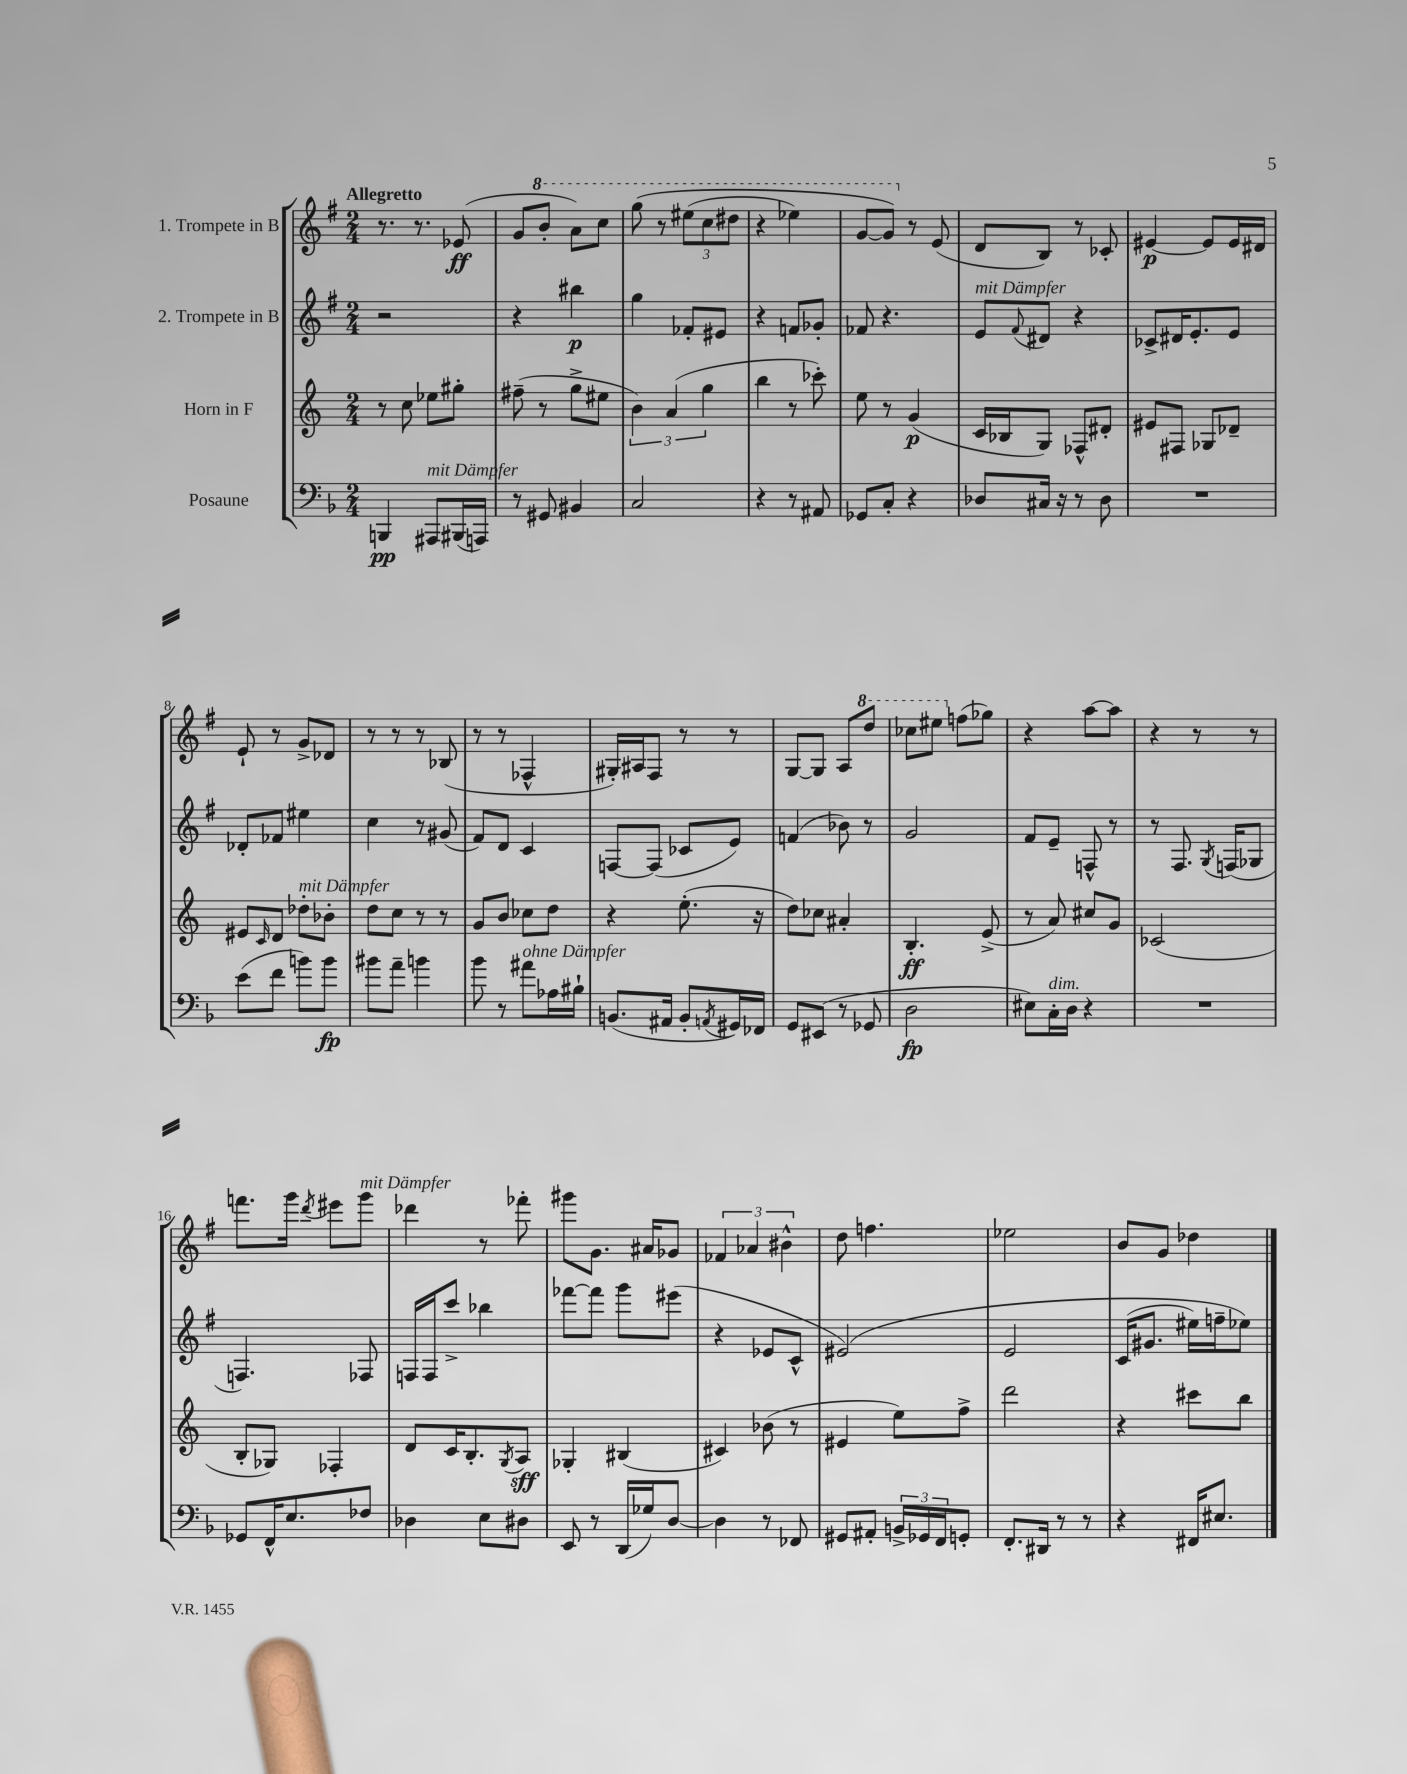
<<
\new StaffGroup <<
\new Staff = "s0" \with { instrumentName = "1. Trompete in B" } {
    \clef treble \key g \major \numericTimeSignature \time 2/4 \tempo "Allegretto"
    r8. r8. ees'8\ff( |
    g'8 \ottava #1 b''8-. a''8) c'''8 |
    g'''8\( r8 \tuplet 3/2 { eis'''8( c'''8 dis'''8 } |
    r4 ees'''4) |
    g''8~ g''8\) \ottava #0 r8 e'8( |
    d'8 b8) r8 ces'8-. |
    eis'4~\p eis'8 eis'16 dis'16 |
    e'8-! r8 g'8-> des'8 |
    r8 r8 r8 bes8( |
    r8 r8 fes4-^ |
    gis16-.) ais16 fis8 r8 r8 |
    g8~ g8 a8 \ottava #1 d'''8 |
    ces'''8 eis'''8 \ottava #0 f''8( ges''8) |
    r4 a''8~ a''8 |
    r4 r8 r8 |
    f'''8. g'''16 \acciaccatura { d'''8 } eis'''8 g'''8^\markup { \italic "mit Dämpfer" } |
    des'''4 r8 fes'''8-. |
    gis'''8 g'8. ais'16 ges'8 |
    \tuplet 3/2 { fes'4 aes'4 bis'4-^ } |
    d''8 f''4. |
    ees''2 |
    b'8 g'8 des''4 \bar "|." |
}
\new Staff = "s1" \with { instrumentName = "2. Trompete in B" } {
    \clef treble \key g \major \numericTimeSignature \time 2/4
    r2 |
    r4 bis''4\p |
    g''4 fes'8-. eis'8 |
    r4 f'8 ges'8-. |
    fes'8 r4. |
    e'8^\markup { \italic "mit Dämpfer" } \appoggiatura { fis'8 } dis'8 r4 |
    ces'8-> dis'16 e'8.-. e'8 |
    des'8-. fes'8 eis''4 |
    c''4 r8 gis'8( |
    fis'8) d'8 c'4 |
    f8~ f8( ces'8 e'8) |
    f'4( bes'8) r8 |
    g'2 |
    fis'8 e'8-- f8-^ r8 |
    r8 fis8. \acciaccatura { g8 } f16( ges8 |
    f4.) fes8 |
    f16 f16 c'''8-> bes''4 |
    fes'''8~ fes'''8 g'''8 eis'''8( |
    r4 ees'8 c'8-^ |
    eis'2)\( |
    e'2 |
    c'16( gis'8. eis''16) f''16-- ees''8\) \bar "|." |
}
\new Staff = "s2" \with { instrumentName = "Horn in F" } {
    \clef treble \key c \major \numericTimeSignature \time 2/4
    r8 c''8 ees''8 gis''8-. |
    fis''8--( r8 g''8-> eis''8 |
    \tuplet 3/2 { b'4) a'4( g''4 } |
    b''4 r8 ces'''8-.) |
    e''8 r8 g'4\p( |
    c'16 bes16 g8) fes8-^ dis'8-. |
    eis'8 fis8 ges8 des'8-- |
    eis'8 \grace { c'16 } d'8 des''8-.^\markup { \italic "mit Dämpfer" } bes'8-. |
    d''8 c''8 r8 r8 |
    g'8 b'8 ces''8 d''8 |
    r4 e''8.-.( r16 |
    d''8) ces''8 ais'4-. |
    b4.-.\ff e'8->( |
    r8 a'8) cis''8 g'8 |
    ces'2( |
    b8-. ges8) fes4-. |
    d'8 c'16 b8.-. \acciaccatura { g8 } a8\sff |
    ges4-. bis4( |
    cis'4) bes'8( r8 |
    eis'4 e''8) f''8-> |
    d'''2 |
    r4 cis'''8 b''8 \bar "|." |
}
\new Staff = "s3" \with { instrumentName = "Posaune" } {
    \clef bass \key f \major \numericTimeSignature \time 2/4
    b,,4\pp ais,,8^\markup { \italic "mit Dämpfer" } bis,,16( a,,16) |
    r8 gis,8 bis,4 |
    c2 |
    r4 r8 ais,8 |
    ges,8 c8-. r4 |
    des8 cis16 r16 r8 des8 |
    R2 |
    e'8( f'8 b'8) b'8\fp |
    bis'8 a'8-- b'4 |
    bes'8 r8 ais'8^\markup { \italic "ohne Dämpfer" } aes16 bis16-! |
    b,8.( ais,16 b,8-. \acciaccatura { a,8 } gis,16) fes,16 |
    g,8 eis,8( r8 ges,8 |
    d2\fp |
    eis8) c16-.^\markup { \italic "dim." } d16 r4 |
    R2 |
    ges,8 f,16-^ e8. fes8 |
    des4 e8 dis8 |
    e,8 r8 d,16( ges16) d8~ |
    d4 r8 fes,8 |
    gis,8 ais,8-. \tuplet 3/2 { b,16-> ges,16 f,16 } g,8-. |
    f,8.-. dis,16 r8 r8 |
    r4 fis,16 eis8. \bar "|." |
}
>>
>>
